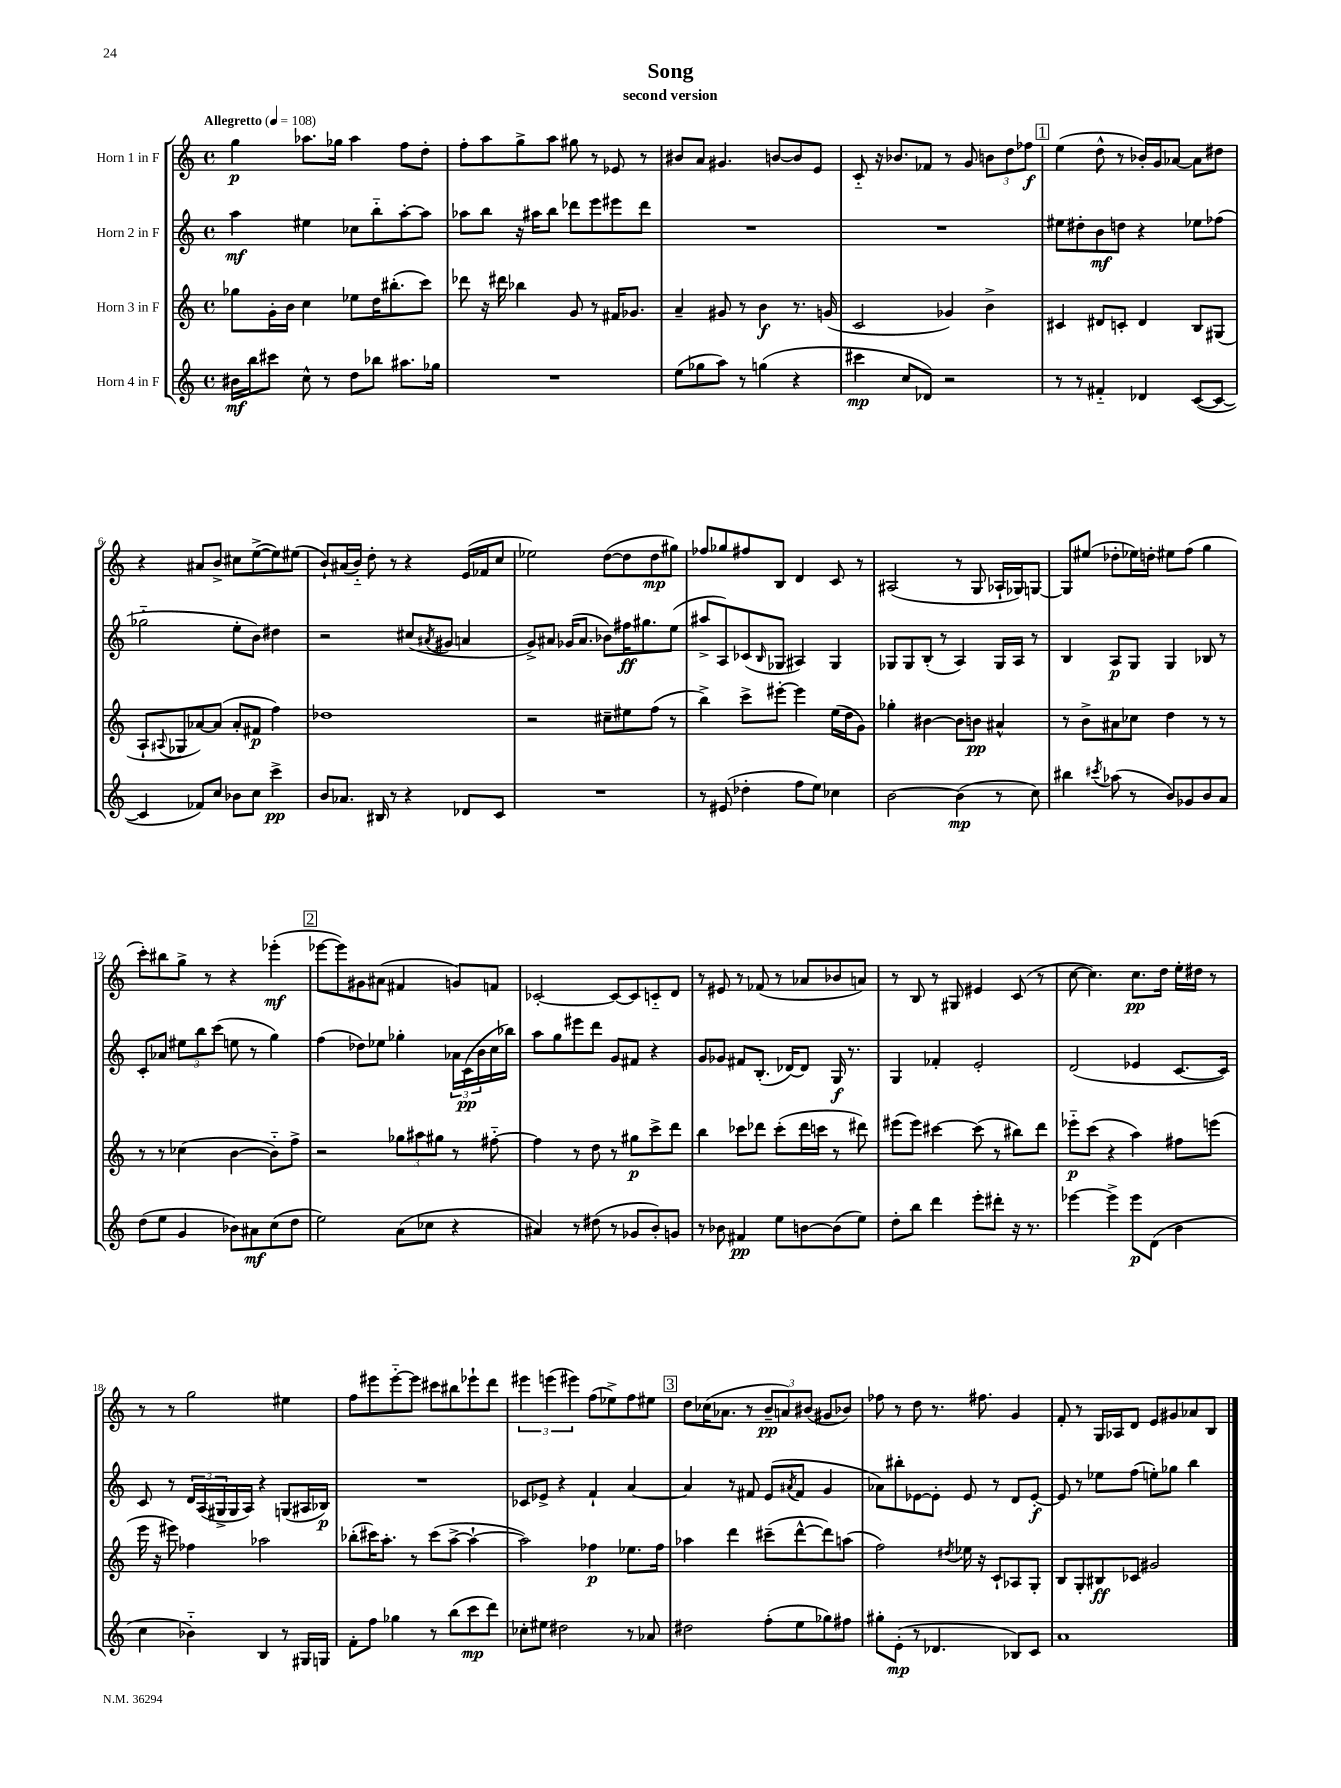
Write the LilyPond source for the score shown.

\header { title = "Song" subtitle = "second version" }
<<
\new StaffGroup <<
\new Staff = "s0" \with { instrumentName = "Horn 1 in F" } {
    \clef treble \key c \major \defaultTimeSignature \time 4/4 \tempo "Allegretto" 4 = 108
    g''4\p aes''8. ges''16 aes''4 f''8 d''8-. |
    f''8-. a''8 g''8-> a''8 gis''8 r8 ees'8 r8 |
    bis'8 a'8 gis'4. b'8~ b'8 e'8 |
    c'8-_ r16 bes'8. fes'8 r8 g'8 \tuplet 3/2 { b'8 d''8 fes''8\f } |
    \mark \markup { \box "1" } e''4( d''8-^ r8 bes'16-.) g'16 aes'8~ aes'8 dis''8 |
    r4 ais'8 b'8-> cis''8 e''8~->( e''8) eis''8( |
    b'8-!) ais'16( b'16-_) d''8-. r8 r4 e'16( fes'16 c''8 |
    ees''2) d''8~( d''8 d''8\mp gis''8) |
    fes''8 ges''8 fis''8 b8 d'4 c'8 r8 |
    ais2( r8 g8 aes16-! ges16) g8~ |
    g8 eis''8( des''8-. ees''16) d''16-. eis''8 f''8( g''4 |
    c'''8-.) bis''8 g''8-> r8 r4 ees'''4-.\mf( |
    \mark \markup { \box "2" } ees'''8~ ees'''8) gis'8 ais'8( fis'4 g'8) f'8 |
    ces'2~-. ces'8~ ces'8 c'8-_ d'8 |
    r8 eis'8 r8 fes'8( r8 aes'8 bes'8 a'8) |
    r8 b8 r8 gis8 eis'4 c'8( r8 |
    c''8~ c''4.) c''8.\pp d''16 e''16-. dis''16 r8 |
    r8 r8 g''2 eis''4 |
    f''8 eis'''8 eis'''8~-_ eis'''8 cis'''8 bis''8 ees'''8-! d'''8 |
    \tuplet 3/2 { eis'''4 e'''4( eis'''4) } f''8( ees''8->) f''8 eis''8 |
    \mark \markup { \box "3" } d''8 ces''16( aes'8. r8 \tuplet 3/2 { b'8--\pp a'8) bis'8( } gis'8 bes'8) |
    fes''8 r8 d''8 r8. fis''8. g'4 |
    f'8-. r8 g16 aes16 d'8 e'8 gis'8 aes'8 b8 \bar "|." |
}
\new Staff = "s1" \with { instrumentName = "Horn 2 in F" } {
    \clef treble \key c \major \defaultTimeSignature \time 4/4
    a''4\mf eis''4 ces''8 b''8-_ a''8~-. a''8 |
    aes''8 b''8 r16 ais''16 b''8 des'''8 e'''8 eis'''8 des'''8 |
    R1 |
    R1 |
    \mark \markup { \box "1" } eis''8 dis''8-. b'8\mf d''8 r4 ees''8 fes''8( |
    ges''2-_ e''8-. b'8) dis''4 |
    r2 cis''8( \acciaccatura { ais'8 } gis'8 a'4 |
    g'8->) ais'8 ges'16( ais'8. bes'8) fis''16\ff gis''8. e''8( |
    ais''8-> a8) ces'8( \grace { b16 } ges8 ais4) ges4 |
    ges8 ges8 b8-.( r8 a4) ges16 a16 r8 |
    b4 a8\p g8 g4 bes8 r8 |
    c'8-. aes'8 \tuplet 3/2 { eis''8 b''8 c'''8( } e''8 r8 g''4) |
    \mark \markup { \box "2" } f''4( des''8) ees''8 ges''4-. \tuplet 3/2 { aes'16 c'16\pp( b'16 } c''16 bes''16) |
    a''8 g''8 eis'''8 d'''8 g'8 fis'8 r4 |
    g'8 ges'8 fis'8 b8.-.( des'16~) des'8 g16\f r8. |
    g4 fes'4-. e'2-. |
    d'2( ees'4 c'8.~ c'16) |
    c'8 r8 \tuplet 3/2 { d'16 a16( gis16-> } gis16 a16) r4 g8( ais16 bes16\p) |
    R1 |
    ces'8 ees'8-> r4 f'4-! a'4~ |
    \mark \markup { \box "3" } a'4 r8 fis'8 e'8( \acciaccatura { ais'8 } fis'8 g'4 |
    aes'8) bis''8-. ees'8~ ees'8-. ees'8 r8 d'8 ees'8~-.\f |
    ees'8 r8 ees''8 f''8( e''8-.) ges''8 b''4 \bar "|." |
}
\new Staff = "s2" \with { instrumentName = "Horn 3 in F" } {
    \clef treble \key c \major \defaultTimeSignature \time 4/4
    ges''8 g'16-. b'16 c''4 ees''8 d''16 bis''8.-.( c'''8) |
    des'''8 r16 dis'''16 bes''4 g'8 r8 fis'16 ges'8. |
    a'4-- gis'8 r8 b'4\f r8. g'16( |
    c'2 ges'4) b'4-> |
    \mark \markup { \box "1" } cis'4 dis'8 c'8-. dis'4 b8 gis8( |
    a8-! \appoggiatura { ais8 } ges8 aes'8~) aes'8( aes'8-. fis'8\p f''4) |
    des''1 |
    r2 cis''8-- eis''8 f''8( r8 |
    b''4->) c'''8-> eis'''8~-. eis'''4 e''16( d''16 g'8) |
    ges''4-. bis'4~ bis'8 b'8\pp ais'4-^ |
    r8 b'8-> ais'8 ces''8 d''4 r8 r8 |
    r8 r8 ces''4( b'4~ b'8-_) f''8-> |
    \mark \markup { \box "2" } r2 \tuplet 3/2 { ges''8 ais''8 gis''8 } r8 fis''8~-_ |
    fis''4 r8 d''8 r8 gis''8\p c'''8-> d'''8 |
    b''4 ces'''8 des'''8 ces'''8-.( des'''16 c'''16 r8 dis'''8) |
    eis'''8( eis'''8) cis'''4~ cis'''8( r8 bis''8) d'''8 |
    ees'''8-_\p c'''8( r4 a''4) fis''8 e'''8( |
    e'''16 r16 eis'''8) fes''4 aes''2 |
    bes''8-.( cis'''16) a''8.-. r8 cis'''8( a''8~-> a''4~-! |
    a''2) fes''4\p ees''8. fes''16 |
    \mark \markup { \box "3" } aes''4 d'''4 cis'''8--( d'''8~-^ d'''8) a''8( |
    f''2) \acciaccatura { dis''8 } ees''16 r16 c'8-! aes8 g8-. |
    b8 g8-. bis8\ff ces'8 gis'2 \bar "|." |
}
\new Staff = "s3" \with { instrumentName = "Horn 4 in F" } {
    \clef treble \key c \major \defaultTimeSignature \time 4/4
    bis'16\mf b''16 cis'''8 c''8-^ r8 d''8 bes''8 ais''8. ges''16 |
    R1 |
    e''8( ges''8 a''8) r8 g''4( r4 |
    cis'''4\mp c''8 des'8) r2 |
    \mark \markup { \box "1" } r8 r8 fis'4-_ des'4 c'8~( c'8~ |
    c'4 fes'8) c''8 bes'8 c''8 c'''4->\pp |
    b'8 aes'8. bis16 r8 r4 des'8 c'8 |
    R1 |
    r8 eis'8( des''4-. f''8 e''8) ces''4 |
    b'2~ b'4\mp( r8 c''8) |
    bis''4 \acciaccatura { cis'''8 } aes''8( r8 b'8) ges'8 b'8 a'8 |
    d''8( e''8 g'4 bes'8) ais'8\mf c''8( d''8 |
    \mark \markup { \box "2" } e''2) a'8( ces''8 r4 |
    ais'4) r8 dis''8( r8 ges'8 b'8-.) g'8 |
    r8 bes'8 fis'4\pp e''8 b'8~ b'8( e''8) |
    d''8-. b''8 d'''4 e'''8-. dis'''8-. r16 r8. |
    ees'''4~ ees'''4-> ees'''8\p d'8( b'4 |
    c''4 bes'4-_) b4 r8 gis16 g16 |
    f'8-. f''8 ges''4 r8 b''8( c'''8\mp d'''8) |
    ces''8-. eis''8 dis''2 r8 aes'8 |
    \mark \markup { \box "3" } dis''2 f''8-.( e''8 ges''8) fis''8 |
    gis''8-. e'8-.\mp( r8 des'4. bes8) c'8 |
    a'1 \bar "|." |
}
>>
>>
